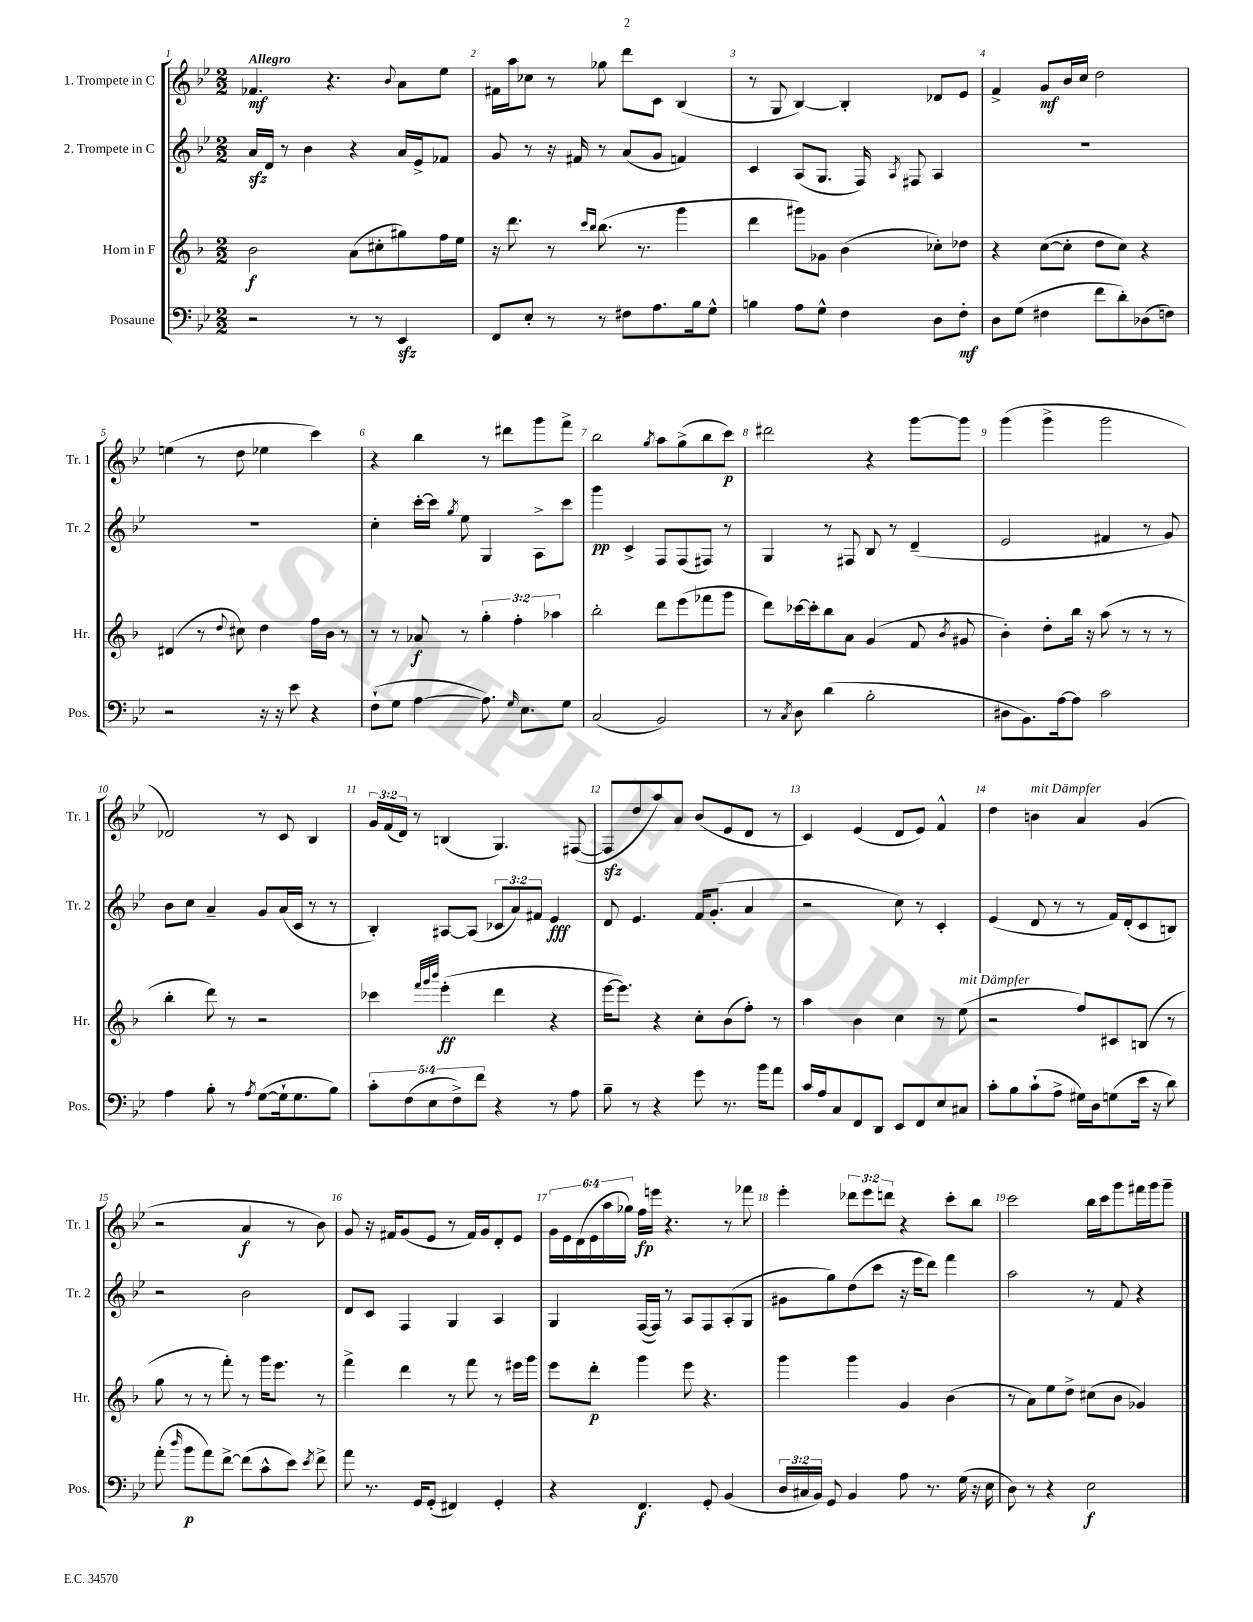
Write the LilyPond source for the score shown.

<<
\new StaffGroup <<
\new Staff = "s0" \with { instrumentName = "1. Trompete in C" shortInstrumentName = "Tr. 1" } {
    \clef treble \key bes \major \numericTimeSignature \time 2/2 \override Staff.TupletNumber.text = #tuplet-number::calc-fraction-text \tempo "Allegro"
    \autoBeamOff fes'4.\mf r4. \appoggiatura { bes'8 } a'8[ ees''8] |
    fis'16[ a''16 ces''8] r8 ges''8 d'''8[ c'8] bes4( |
    r8 g8 bes4~) bes4-. des'8[ ees'8] |
    f'4-> g'8[\mf bes'16 c''16] d''2 |
    e''4( r8 d''8 ees''4 c'''4) |
    r4 bes''4 r8 dis'''8[ g'''8 f'''8]-> |
    bes''2 \acciaccatura { g''8 } a''8[ g''8->( bes''8 c'''8]\p) |
    dis'''2 r4 g'''8[~ g'''8] |
    g'''4( g'''4-> g'''2 |
    des'2) r8 c'8 bes4 |
    \tuplet 3/2 { g'16[ f'16( d'16]) } r8 b4( g4.) fis8~( |
    fis8[\sfz d''8 a''8) a'8] bes'8[( ees'8 d'8] r8 |
    c'4) ees'4( d'8[ ees'8]) f'4-^ |
    d''4 b'4^\markup { \italic "mit Dämpfer" } a'4 g'4( |
    r2 a'4\f r8 bes'8) |
    g'8 r16 fis'16[ g'8( ees'8] r8 fis'16[) g'16 d'8-. ees'8] |
    \tuplet 6/4 { g'16[ ees'16 d'16( ees'16 a''16 ges''16]) } f''16[\fp e'''16] r4. r8 fes'''8 |
    ees'''4-. \tuplet 3/2 { des'''8[ ees'''8 d'''8] } r4 c'''8[-. bes''8] |
    c'''2 bes''16[ c'''16 g'''8 fis'''16 g'''16 g'''8]-- \bar "|." |
}
\new Staff = "s1" \with { instrumentName = "2. Trompete in C" shortInstrumentName = "Tr. 2" } {
    \clef treble \key bes \major \numericTimeSignature \time 2/2 \override Staff.TupletNumber.text = #tuplet-number::calc-fraction-text
    \autoBeamOff a'16[\sfz d'16] r8 bes'4 r4 a'16[ ees'16-> fes'8] |
    g'8 r8 r16 fis'16 r8 a'8[( g'8] f'4) |
    c'4 a8[( g8.] f16) \acciaccatura { a8 } fis8 a4 |
    R1 |
    R1 |
    c''4-. c'''16[~-. c'''16] \acciaccatura { g''8 } ees''8 g4 a8[-> c'''8] |
    g'''4\pp c'4-> f8[ f8( fis8]) r8 |
    g4 r8 fis8 bes8 r8 d'4--( |
    ees'2 fis'4 r8 g'8) |
    bes'8[ c''8] a'4-- g'8[ a'16( c'16] r8 r8 |
    bes4-.) ais8[~ ais8]( \tuplet 3/2 { ces'8[ a'8) fis'8] } ees'4\fff |
    d'8 ees'4. f'16[ g'8.]-.( a'4 |
    r2 c''8) r8 c'4-. |
    ees'4( d'8 r8 r8 f'16[) d'16-.( c'8 b8]) |
    r2 bes'2 |
    d'8[ c'8] f4 g4 a4 |
    g4 f16[~( f16]) r8 a8[ f8 a8-.( g8] |
    gis'8[ g''8) d''8( c'''8] r16 ees'''16[ d'''8]) f'''4 |
    a''2 r8 f'8 r4 \bar "|." |
}
\new Staff = "s2" \with { instrumentName = "Horn in F" shortInstrumentName = "Hr." } {
    \clef treble \key f \major \numericTimeSignature \time 2/2 \override Staff.TupletNumber.text = #tuplet-number::calc-fraction-text
    \autoBeamOff bes'2\f a'8[( cis''8-. gis''8) f''16 e''16] |
    r16 d'''8. r8 \grace { c'''16[ bes''16] } bes''8.( r8. g'''4 |
    d'''4 gis'''8[) ges'8] bes'4( ces''8[-.) des''8] |
    r4 c''8[~( c''8]-. d''8[ c''8]) r4 |
    dis'4( r8 \appoggiatura { d''8 } cis''8) d''4 f''16[ bes'16] r8 |
    r8 r8 aes'8\f r8 \tuplet 3/2 { g''4-. f''4-. aes''4 } |
    bes''2-. d'''8[ e'''8( fes'''8 g'''8] |
    d'''8[) ces'''16~ ces'''16-. bes''8 a'8] g'4( f'8 \acciaccatura { bes'8 } gis'8 |
    bes'4-.) d''8[-. bes''16] r16 a''8( r8 r8 r8 |
    bes''4-. d'''8) r8 r2 |
    ces'''4 \grace { f'''32[ g'''32 bes'''32] } e'''4-.\ff( d'''4 r4 |
    e'''16[~ e'''8.]) r4 c''8[-. bes'8( f''8]-.) r8 |
    a''4 bes'4 c''4 r8 e''8^\markup { \italic "mit Dämpfer" }( |
    r2 f''8[) cis'8 b8]( r8 |
    g''8 r8 r8 f'''8-.) r8 g'''16[ e'''8.] r8 |
    f'''4-> d'''4 r8 f'''8 r8 eis'''16[ g'''16] |
    e'''8[ d'''8]-.\p g'''4 e'''8 r4. |
    g'''4 g'''4 g'4 bes'4( |
    r8 a'8[) e''8 d''8]-> cis''8[( bes'8] ges'4) \bar "|." |
}
\new Staff = "s3" \with { instrumentName = "Posaune" shortInstrumentName = "Pos." } {
    \clef bass \key bes \major \numericTimeSignature \time 2/2 \override Staff.TupletNumber.text = #tuplet-number::calc-fraction-text
    \autoBeamOff r2 r8 r8 ees,4\sfz |
    f,8[ ees8]-. r8 r8 fis8[ a8. bes16 g8]-^ |
    b4 a8[ g8]-^ f4 d8[ f8]-.\mf |
    d8[ g8]( fis4 f'8[ d'8-.) des8( f8]) |
    r2 r16 r16 ees'8 r4 |
    f8[-!( g8] a4~ a8.) \grace { g16 } ees8.[ g8] |
    c2( bes,2) |
    r8 \acciaccatura { c8 } d8 d'4( bes2-. |
    dis8[ bes,8.) a16~ a8] c'2 |
    a4 bes8-. r8 \acciaccatura { a8 } g8[~( g16-! g8. bes8]) |
    \tuplet 5/4 { c'8[-. f8( ees8 f8->) f'8] } r4 r8 a8 |
    bes8-- r8 r4 g'8 r8. bes'16[ a'8] |
    c'16[ a16 c8 f,8 d,8] ees,8[ f,8 ees8 cis8] |
    c'8[-. bes8 c'8-!( a8]-> gis16[) d16 g8( ees'16] r16 d'8) |
    a'8-.( \grace { d''16 } bes'8[\p a'8) f'8]~-> f'8[( c'8-^ ees'8]) \acciaccatura { ees'8 } f'8-> |
    a'8 r8. g,16[ g,8]-.( fis,4) g,4-. |
    r4 f,4.\f g,8-. bes,4( |
    \tuplet 3/2 { d16[ cis16 bes,16]) } g,8 bes,4 a8 r8. g16( r16 ees16 |
    d8) r8 r4 ees2\f \bar "|." |
}
>>
>>
\layout { \context { \Score \override BarNumber.break-visibility = ##(#f #t #t) barNumberVisibility = #all-bar-numbers-visible } }
